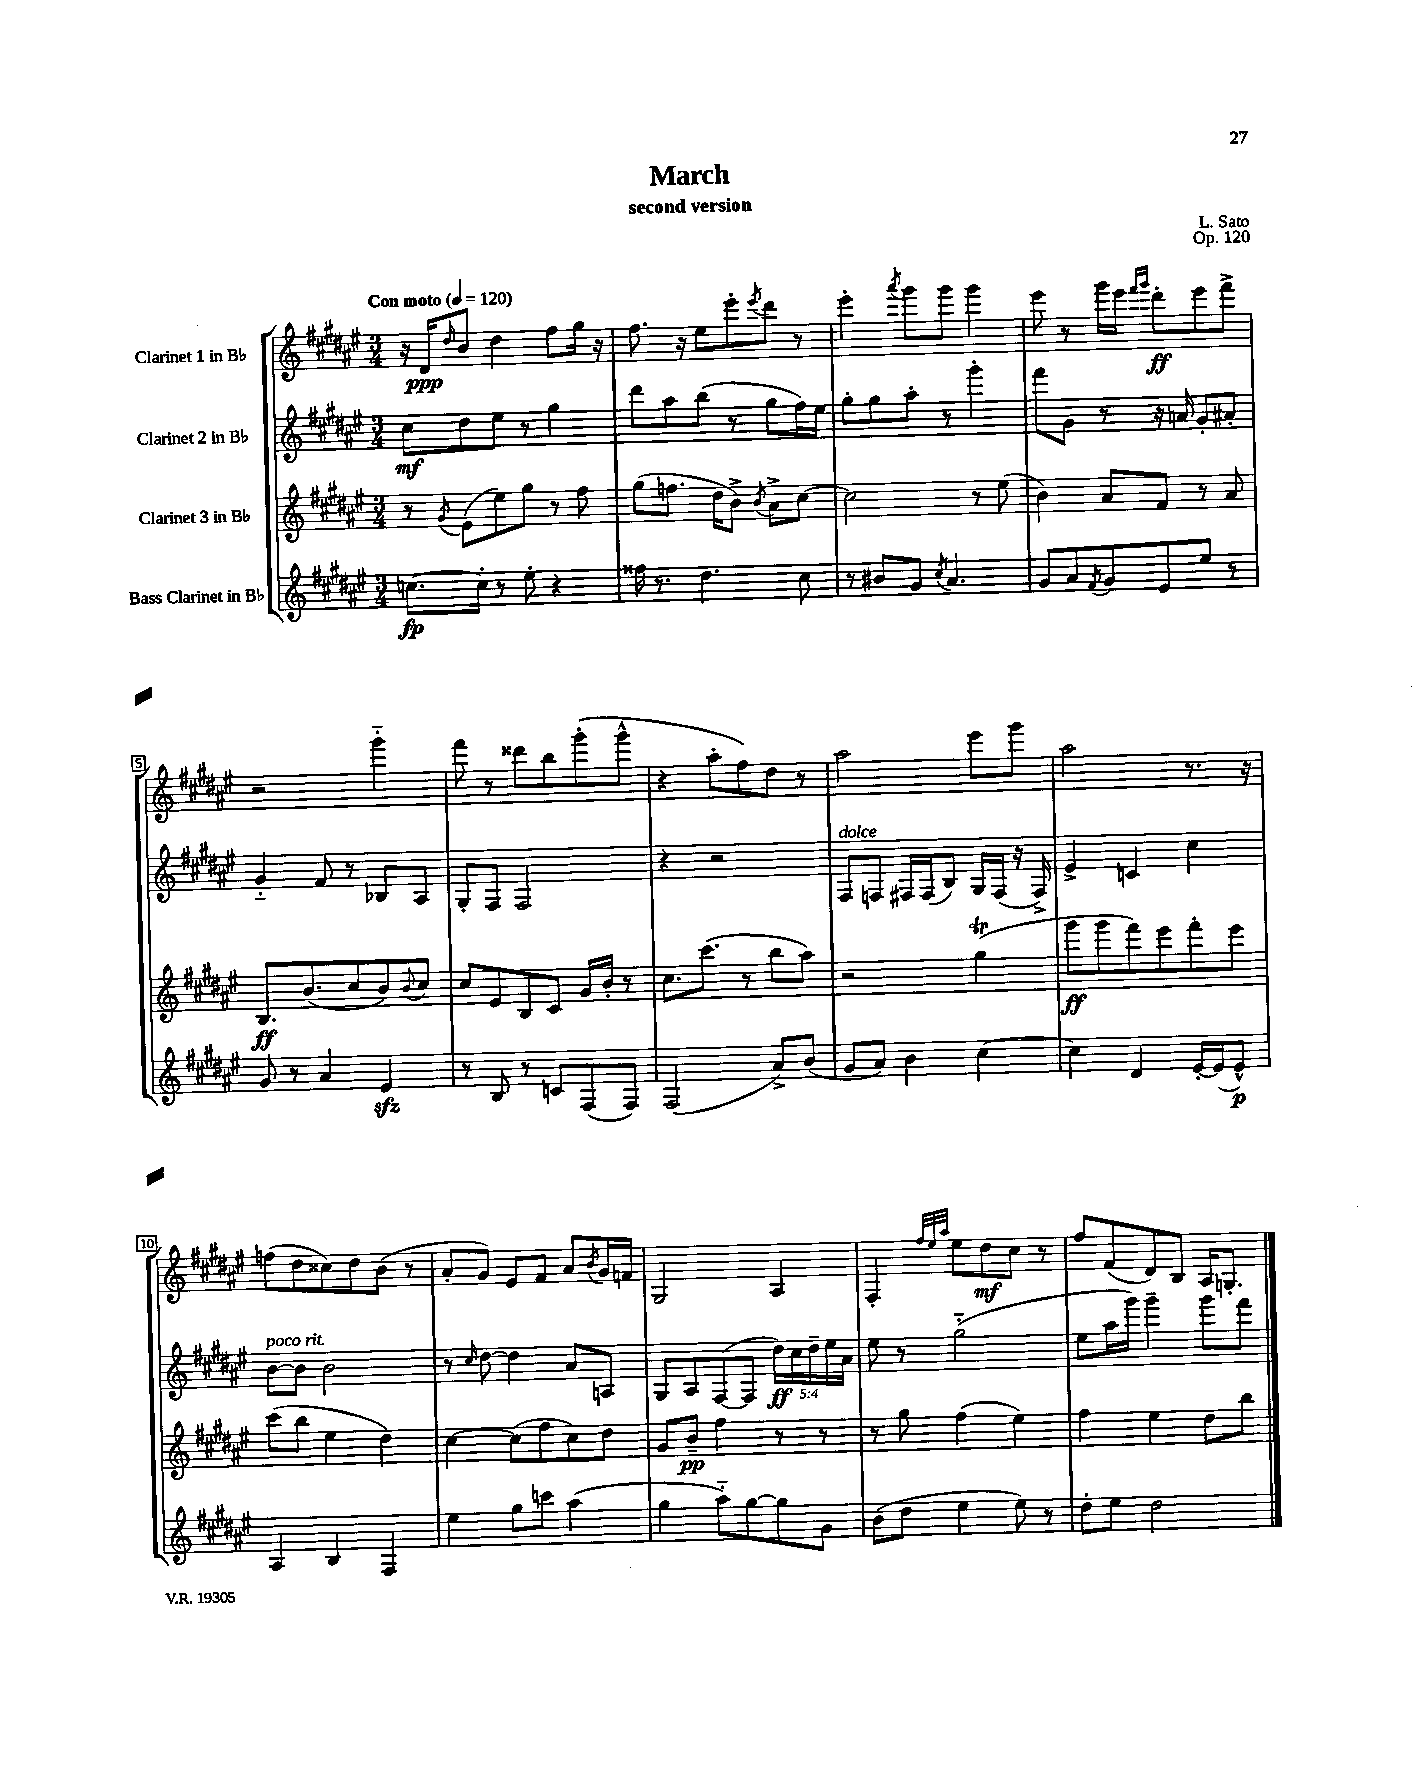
\header { title = "March" composer = "L. Sato" subtitle = "second version" opus = "Op. 120" }
<<
\new StaffGroup <<
\new Staff = "s0" \with { instrumentName = "Clarinet 1 in Bb" } {
    \clef treble \key fis \major \numericTimeSignature \time 3/4 \tempo "Con moto" 4 = 120
    r16 dis'16\ppp \grace { dis''16 } b'8 dis''4 fis''8 gis''16 r16 |
    fis''8. r16 eis''8 eis'''8-. \acciaccatura { eis'''8 } dis'''8 r8 |
    eis'''4-. \acciaccatura { ais'''8 } gis'''8 gis'''8 gis'''4 |
    eis'''8 r8 gis'''16 eis'''16 \grace { fis'''16 gis'''16 } dis'''8-.\ff eis'''8 fis'''8-> |
    r2 gis'''4-_ |
    fis'''8 r8 disis'''8 b''8 gis'''8-.( gis'''8-^ |
    r4 ais''8-. fis''8) dis''8 r8 |
    ais''2 eis'''8 gis'''8 |
    ais''2 r8. r16 |
    f''8( dis''8 cisis''8) dis''8 b'8( r8 |
    ais'8-. gis'8) eis'8 fis'8 ais'8 \acciaccatura { b'8 } gis'16 f'16 |
    gis2 ais4 |
    fis4-. \grace { fis''32 eis''32 ais''32 } eis''8 dis''8\mf cis''8 r8 |
    fis''8 fis'8( dis'8) b8 ais16 g8.-. \bar "|." |
}
\new Staff = "s1" \with { instrumentName = "Clarinet 2 in Bb" } {
    \clef treble \key fis \major \numericTimeSignature \time 3/4 \override Staff.TupletNumber.text = #tuplet-number::calc-fraction-text
    cis''8\mf dis''8 eis''8 r8 gis''4 |
    dis'''8 ais''8 b''8( r8 gis''8 fis''16) eis''16 |
    gis''8-. gis''8 ais''8-. r8 gis'''4-. |
    fis'''8 gis'8 r8 r16 a'16 gis'8-. ais'8-. |
    gis'4-_ fis'8 r8 bes8 ais8 |
    gis8-. fis8 fis2 |
    r4 r2 |
    fis8^\markup { \italic "dolce" } f8 fis16 fis16( b8) gis16 fis16( r16 fis16->) |
    eis'4-> c'4 cis''4 |
    b'8~^\markup { \italic "poco rit." } b'8 b'2 |
    r8 \grace { cis''16 } dis''8~ dis''4 ais'8 a8 |
    gis8 ais8 fis8~( fis8 \tuplet 5/4 { dis''16\ff) cis''16 dis''16-- eis''16 ais'16 } |
    eis''8 r8 gis''2-_( |
    eis''8 ais''16 gis'''16) gis'''4-- gis'''8 fis'''8 \bar "|." |
}
\new Staff = "s2" \with { instrumentName = "Clarinet 3 in Bb" } {
    \clef treble \key fis \major \numericTimeSignature \time 3/4
    r8 \acciaccatura { gis'8 } eis'8( eis''8) gis''8 r8 fis''8 |
    gis''8( f''8. dis''16 b'8->) \acciaccatura { b'8 } ais'8-> cis''8~ |
    cis''2 r8 eis''8( |
    b'4) ais'8 fis'8 r8 ais'8 |
    b8.\ff b'8.( cis''8 b'8) \appoggiatura { b'8 } cis''8 |
    cis''8 eis'8 b8 cis'8 gis'16 b'16-. r8 |
    cis''8. cis'''8.( r8 b''8 ais''8) |
    r2 gis''4\trill( |
    gis'''8\ff gis'''8 fis'''8) eis'''8 fis'''8-. eis'''8 |
    cis'''8( b''8 eis''4 dis''4) |
    cis''4~ cis''8( fis''8 cis''8) dis''8 |
    gis'8 b'8--\pp fis''4 r8 r8 |
    r8 gis''8 fis''4( eis''4) |
    fis''4 eis''4 dis''8 b''8 \bar "|." |
}
\new Staff = "s3" \with { instrumentName = "Bass Clarinet in Bb" } {
    \clef treble \key fis \major \numericTimeSignature \time 3/4
    c''8.~\fp c''16-. r8 eis''8-. r4 |
    fisis''16 r8. dis''4. cis''8 |
    r8 bis'8 gis'8 \acciaccatura { cis''8 } ais'4. |
    gis'8 ais'8 \acciaccatura { fis'8 } gis'8 eis'8 eis''8 r8 |
    gis'8 r8 ais'4 eis'4\sfz |
    r8 b8 r8 c'8 fis8( fis8) |
    fis2( ais'8->) b'8( |
    gis'8 ais'8) b'4 cis''4~ |
    cis''4 dis'4 eis'16~-. eis'16( eis'8-^\p) |
    ais4 b4 fis4 |
    eis''4 gis''8 c'''8 ais''4( |
    gis''4 ais''8-_) gis''8~ gis''8 gis'8 |
    b'8( dis''8 eis''4 eis''8) r8 |
    dis''8-. eis''8 dis''2 \bar "|." |
}
>>
>>
\layout { \context { \Score \override BarNumber.stencil = #(make-stencil-boxer 0.1 0.3 ly:text-interface::print) } }
